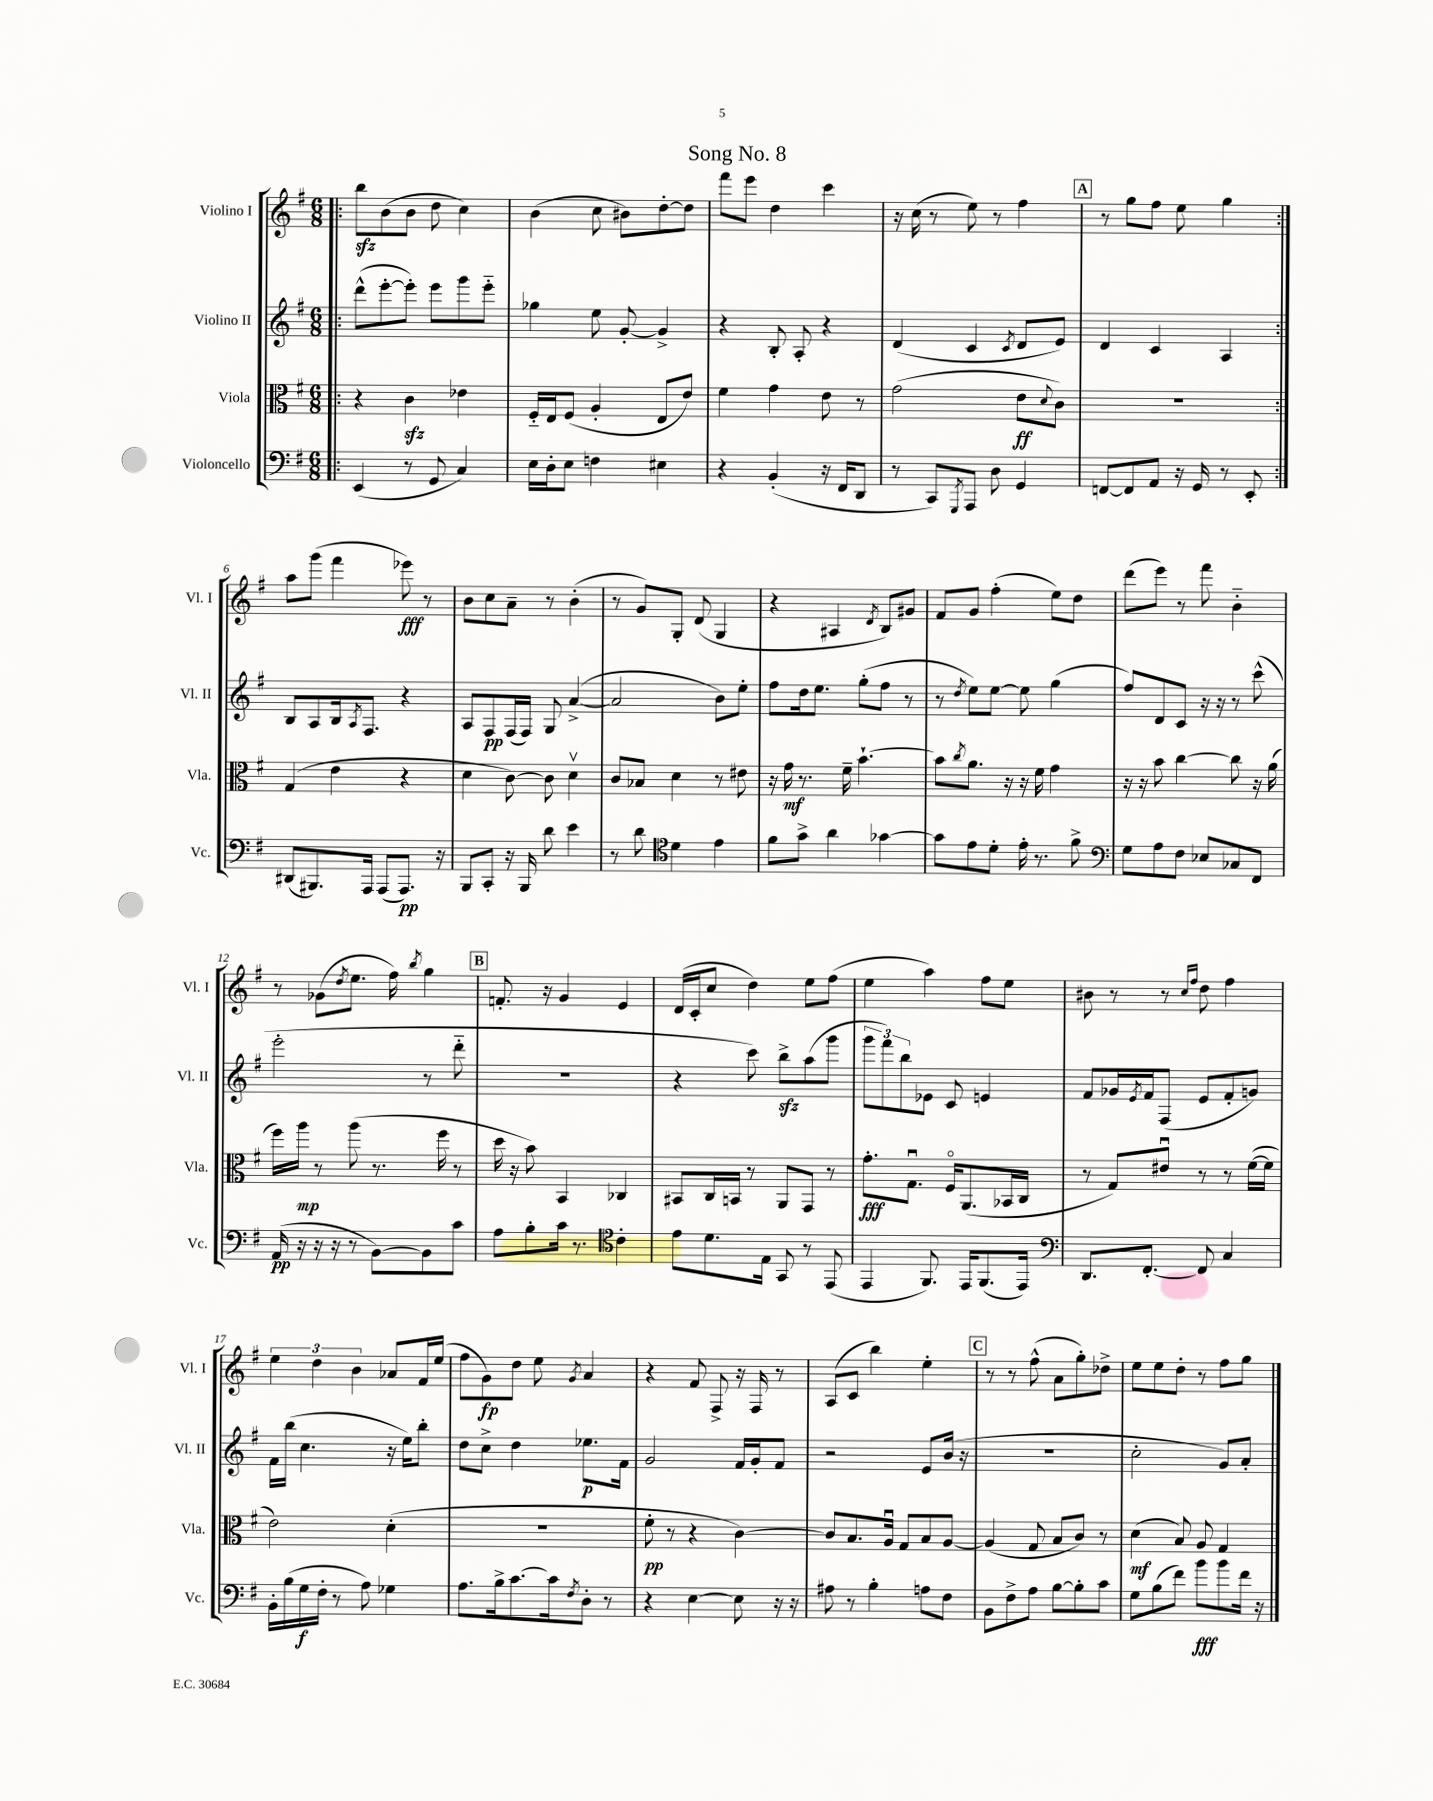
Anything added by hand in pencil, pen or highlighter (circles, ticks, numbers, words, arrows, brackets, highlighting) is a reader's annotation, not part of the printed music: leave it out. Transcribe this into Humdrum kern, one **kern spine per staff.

**kern	**dynam	**kern	**dynam	**kern	**dynam	**kern	**dynam
*part4	*part4	*part3	*part3	*part2	*part2	*part1	*part1
*staff4	*staff4	*staff3	*staff3	*staff2	*staff2	*staff1	*staff1
*I"Violoncello	*	*I"Viola	*	*I"Violino II	*	*I"Violino I	*
*I'Vc.	*	*I'Vla.	*	*I'Vl. II	*	*I'Vl. I	*
*clefF4	*	*clefC3	*	*clefG2	*	*clefG2	*
*k[f#]	*	*k[f#]	*	*k[f#]	*	*k[f#]	*
*M6/8	*	*M6/8	*	*M6/8	*	*M6/8	*
=1!|:	=1!|:	=1!|:	=1!|:	=1!|:	=1!|:	=1!|:	=1!|:
(4EE/	.	4r	.	(8ddd^^\L	.	8bbzz\L	.
.	.	.	.	[8eee'\	.	(8b\	.
8r	.	4czz\	.	8eee'\J])	.	8b\J	.
8GG/	.	.	.	8eee\L	.	8dd\	.
4C/)	.	4e-X\	.	8ggg\	.	4cc\)	.
.	.	.	.	8eee\J	.	.	.
=2	=2	=2	=2	=2	=2	=2	=2
16E\LL	.	16F#/LL	.	4gg-X\	.	(4b\	.
16D'\J	.	16E/J	.	.	.	.	.
8E\J	.	(8F#/J	.	.	.	.	.
4Fn\	.	4A'/	.	8ee\	.	8cc\	.
.	.	.	.	[8g'/	.	8b#X\L)	.
4E#X\	.	8E/L	.	4g^/]	.	[8dd'\	.
.	.	8e/J)	.	.	.	8dd\J]	.
=3	=3	=3	=3	=3	=3	=3	=3
4r	.	4f#\	.	4r	.	8fff#\L	.
.	.	.	.	.	.	8eee\J	.
(4BB'/	.	4g\	.	8B'/	.	4dd\	.
.	.	.	.	8A'/	.	.	.
16r	.	8e\	.	4r	.	4ccc\	.
16FF#/KL	.	.	.	.	.	.	.
8DD/J	.	8r	.	.	.	.	.
=4	=4	=4	=4	=4	=4	=4	=4
8r	.	(2g\	.	(4d/	.	16r	.
.	.	.	.	.	.	(16cc\	.
8CC/L)	.	.	.	.	.	8r	.
8qGGG/	.	.	.	.	.	.	.
8AAA/J	.	.	.	4c/	.	8ee\)	.
8D\	.	.	.	.	.	8r	.
.	.	.	.	8qc/	.	.	.
4GG/	.	8e\L	ff	8d/L	.	4ff#\	.
.	.	8qqd/	.	.	.	.	.
.	.	8c\J)	.	8e/J)	.	.	.
!!LO:REH:place=s1:t=A
=5	=5	=5	=5	=5	=5	=5	=5
[8FFn/L	.	2.r	.	4d/	.	8r	.
8FF/]	.	.	.	.	.	8gg\L	.
8AA/J	.	.	.	4c/	.	8ff#\J	.
16r	.	.	.	.	.	8ee\	.
16GG/	.	.	.	.	.	.	.
8r	.	.	.	4A/	.	4gg\	.
8EE'/	.	.	.	.	.	.	.
!!LO:LB:g=z
=6:|!	=6:|!	=6:|!	=6:|!	=6:|!	=6:|!	=6:|!	=6:|!
(8DD#X/L	.	(4G/	.	8B/L	.	8aa\L	.
8.BBB#X/)	.	.	.	8A/	.	(8ggg\J	.
.	.	4e\	.	16B/k	.	4fff#\	.
.	.	.	.	8qA/	.	.	.
16AAA/Jk	.	.	.	8.F#/J	.	.	.
(8AAA/L	.	.	.	.	.	.	.
8.AAA/J)	pp	4r	.	4r	.	8eee-X\)	fff
.	.	.	.	.	.	8r	.
16r	.	.	.	.	.	.	.
=7	=7	=7	=7	=7	=7	=7	=7
8BBB/L	.	4d\	.	8A/L	.	8b\L	.
8CC'/J	.	.	.	8F#/	pp	8cc\	.
16r	.	[8c\)	.	(16F#/L	.	8a~\J	.
16BBB/	.	.	.	16F#/JJ)	.	.	.
8d\	.	8c\]	.	8G/	.	8r	.
4e\	.	4dv\	.	([4a^/	.	(4b'\	.
=8	=8	=8	=8	=8	=8	=8	=8
8r	.	8c/L	.	2a/]	.	8r	.
8d\	.	8B-X/J	.	.	.	8g/L)	.
*clefC4	*	*	*	*	*	*	*
4d\	.	4d\	.	.	.	8G'/J	.
.	.	.	.	.	.	(8d/	.
4e\	.	8r	.	8b\L)	.	4G/	.
.	.	8e#X\	.	8ee'\J	.	.	.
=9	=9	=9	=9	=9	=9	=9	=9
8f#\L	.	16r	.	8ff#\L	.	4r	.
.	.	16g\	mf	.	.	.	.
8g^\J	.	8.r	.	16dd\k	.	.	.
.	.	.	.	8.ee\J	.	.	.
4a\	.	.	.	.	.	4A#X/	.
.	.	16f#~\	.	.	.	.	.
.	.	[4.b`\	.	(8gg'\L	.	.	.
.	.	.	.	.	.	8qd/	.
[4g-X\	.	.	.	8ff#\J	.	8B/L)	.
.	.	.	.	8r	.	8g#X/J	.
=10	=10	=10	=10	=10	=10	=10	=10
8g-\L]	.	8b\L]	.	8r	.	8f#/L	.
.	.	8qcc/	.	8qdd/	.	.	.
8e\	.	8.a\J	.	8ee\L)	.	8g/J	.
8d'\J	.	.	.	[8ee\J	.	(4ff#'\	.
.	.	16r	.	.	.	.	.
16e'\	.	16r	.	8ee\]	.	.	.
8.r	.	16f#\	.	.	.	.	.
.	.	4g\	.	(4gg\	.	8ee\L)	.
8f#^\	.	.	.	.	.	8dd\J	.
=11	=11	=11	=11	=11	=11	=11	=11
*clefF4	*	*	*	*	*	*	*
8G\L	.	16r	.	8ff#/L)	.	(8ddd\L	.
.	.	16r	.	.	.	.	.
8A\	.	8b\	.	8d/	.	8eee\J)	.
8F#\J	.	[4cc\	.	8c/J	.	8r	.
8E-X/L	.	.	.	16r	.	8fff#\	.
.	.	.	.	16r	.	.	.
8C-X/	.	8cc\]	.	8r	.	4b\	.
8FF#/J	.	16r	.	(8ccc^^\	.	.	.
.	.	(16a\	.	.	.	.	.
!!LO:LB:g=z
=12	=12	=12	=12	=12	=12	=12	=12
(16AA/	pp	16ff#\LL)	.	2eee'\	.	8r	.
16r	.	16aa\JJ	mp	.	.	.	.
16r	.	8r	.	.	.	(8g-X\L	.
16r	.	.	.	.	.	.	.
.	.	.	.	.	.	8qdd/	.
8r	.	(8aa\	.	.	.	8.ee\J	.
[8BB\L)	.	8.r	.	.	.	.	.
.	.	.	.	.	.	16ff#\)	.
.	.	.	.	.	.	8qbb/	.
8BB\]	.	.	.	8r	.	4gg\	.
.	.	16ff#\	.	.	.	.	.
8c\J	.	8r	.	8ddd\	.	.	.
!!LO:REH:place=s1:t=B
=13	=13	=13	=13	=13	=13	=13	=13
8A\L	.	16dd\	.	2.r	.	8.fn'/	.
.	.	16r	.	.	.	.	.
8B'\	.	8b\)	.	.	.	.	.
.	.	.	.	.	.	16r	.
16c\Jk	.	4BB/	.	.	.	4g/	.
8.r	.	.	.	.	.	.	.
*clefC4	*	*	*	*	*	*	*
4c'\	.	4C-X/	.	.	.	4e/	.
=14	=14	=14	=14	=14	=14	=14	=14
8e\L	.	8BB#X/L	.	4r	.	(16d/LL	.
.	.	.	.	.	.	16c'/J	.
8.d\	.	16C/L	.	.	.	8cc/J	.
.	.	16BBn/JJ	.	.	.	.	.
.	.	8r	.	8ccc\)	.	4dd\)	.
16E\Jk	.	.	.	.	.	.	.
8GG/	.	8AA/L	.	8bbzz^\L	.	.	.
8r	.	8GG/J	.	(8aa\	.	8ee\L	.
(8EE/	.	8r	.	8ggg\J	.	(8ff#\J	.
=15	=15	=15	=15	=15	=15	=15	=15
4EE/	.	8.g'\L	fff	12ggg\L	.	4ee\	.
.	.	.	.	12fff#\)	.	.	.
.	.	.	.	12bb\	.	.	.
.	.	8.Gu\J	.	.	.	.	.
8.FF#/)	.	.	.	8e-X\J	.	4aa\)	.
.	.	16F#/KL	.	8c/	.	.	.
16EE/KL	.	(8.AA/	.	.	.	.	.
(8.FF#/	.	.	.	4en/	.	8ff#\L	.
.	.	16BB-X/L	.	.	.	8ee\J	.
16EE/Jk)	.	16C/JJ	.	.	.	.	.
=16	=16	=16	=16	=16	=16	=16	=16
*clefF4	*	*	*	*	*	*	*
8.DD/L	.	8r	.	8f#/L	.	8b#X\	.
.	.	8G/L)	.	16g-X/L	.	8r	.
.	.	.	.	8qe/	.	.	.
[8.FF#'/J	.	.	.	16f#/J	.	.	.
.	.	8e#Xu/J	.	(8F#/J	.	8r	.
.	.	.	.	.	.	16qqcc/LL	.
.	.	.	.	.	.	16qqff#/JJ	.
8FF#/]	.	8r	.	8e/L	.	8dd\	.
4C/	.	8r	.	8f#'/	.	4ff#\	.
.	.	([16f#\LL	.	8gn/J)	.	.	.
.	.	16f#\JJ]	.	.	.	.	.
!!LO:LB:g=z
=17	=17	=17	=17	=17	=17	=17	=17
16BB'\LL	.	2e\)	.	16f#\LL	.	6ee\	.
(16B\	.	.	.	(16bb\JJ	.	.	.
16G\	f	.	.	4.cc\	.	.	.
.	.	.	.	.	.	6dd\	.
16F#'\JJ	.	.	.	.	.	.	.
8r	.	.	.	.	.	.	.
.	.	.	.	.	.	6b\	.
8A\)	.	.	.	.	.	.	.
4G-X\	.	(4d'\	.	16r	.	8a-X/L	.
.	.	.	.	16ee\KL)	.	.	.
.	.	.	.	8bb'\J	.	16f#/L	.
.	.	.	.	.	.	(16ee/JJ	.
=18	=18	=18	=18	=18	=18	=18	=18
8.A\L	.	2.r	.	8dd\L	.	8ff#\L	.
.	.	.	.	8cc^\J	.	8g\)	fp
16B^\k	.	.	.	.	.	.	.
[8.c\	.	.	.	4dd\	.	8dd\J	.
.	.	.	.	.	.	8ee\	.
16c\k]	.	.	.	.	.	.	.
8qF#/	.	.	.	.	.	8qg/	.
8D'\J	.	.	.	8.ee-X\L	p	4a/	.
8r	.	.	.	.	.	.	.
.	.	.	.	16f#\Jk	.	.	.
=19	=19	=19	=19	=19	=19	=19	=19
4r	.	8f#'\	pp	2g/	.	4r	.
.	.	8r	.	.	.	.	.
[4E\	.	4r	.	.	.	8f#/	.
.	.	.	.	.	.	8F#^/	.
8E\]	.	[4c\)	.	16f#/LL	.	16r	.
.	.	.	.	16g'/J	.	16F#/	.
16r	.	.	.	8f#/J	.	8r	.
16r	.	.	.	.	.	.	.
=20	=20	=20	=20	=20	=20	=20	=20
8A#X\	.	8c/L]	.	2r	.	(8A/L	.
8r	.	8.B/	.	.	.	8c/J	.
4B'\	.	.	.	.	.	4bb\)	.
.	.	16Au/Jk	.	.	.	.	.
.	.	8G/L	.	.	.	.	.
8An\L	.	8B/	.	8e/L	.	4ee'\	.
8F#\J	.	[8A/J	.	(16b/Jk	.	.	.
.	.	.	.	16r	.	.	.
!!LO:REH:place=s1:t=C
=21	=21	=21	=21	=21	=21	=21	=21
8BB\L	.	(4A/]	.	2.r	.	8r	.
8F#^\	.	.	.	.	.	8r	.
8A\J	.	8G/	.	.	.	(8ff#^^\	.
[8B\L	.	8B/L	.	.	.	8a\L	.
8B'\]	.	8c/J)	.	.	.	8gg'\)	.
8c\J	.	8r	.	.	.	8dd-X^\J	.
=22	=22	=22	=22	=22	=22	=22	=22
8G\L	.	(4d\	mf	2cc'\	.	8ee\L	.
(8B\	.	.	.	.	.	8ee\	.
8f#\J)	.	8B/)	.	.	.	8dd'\J	.
8b\L	fff	8A/	.	.	.	8r	.
8b\	.	4G/	.	8g/L)	.	8ff#\L	.
16f#\Jk	.	.	.	8a'/J	.	8gg\J	.
16r	.	.	.	.	.	.	.
==	==	==	==	==	==	==	==
*-	*-	*-	*-	*-	*-	*-	*-
